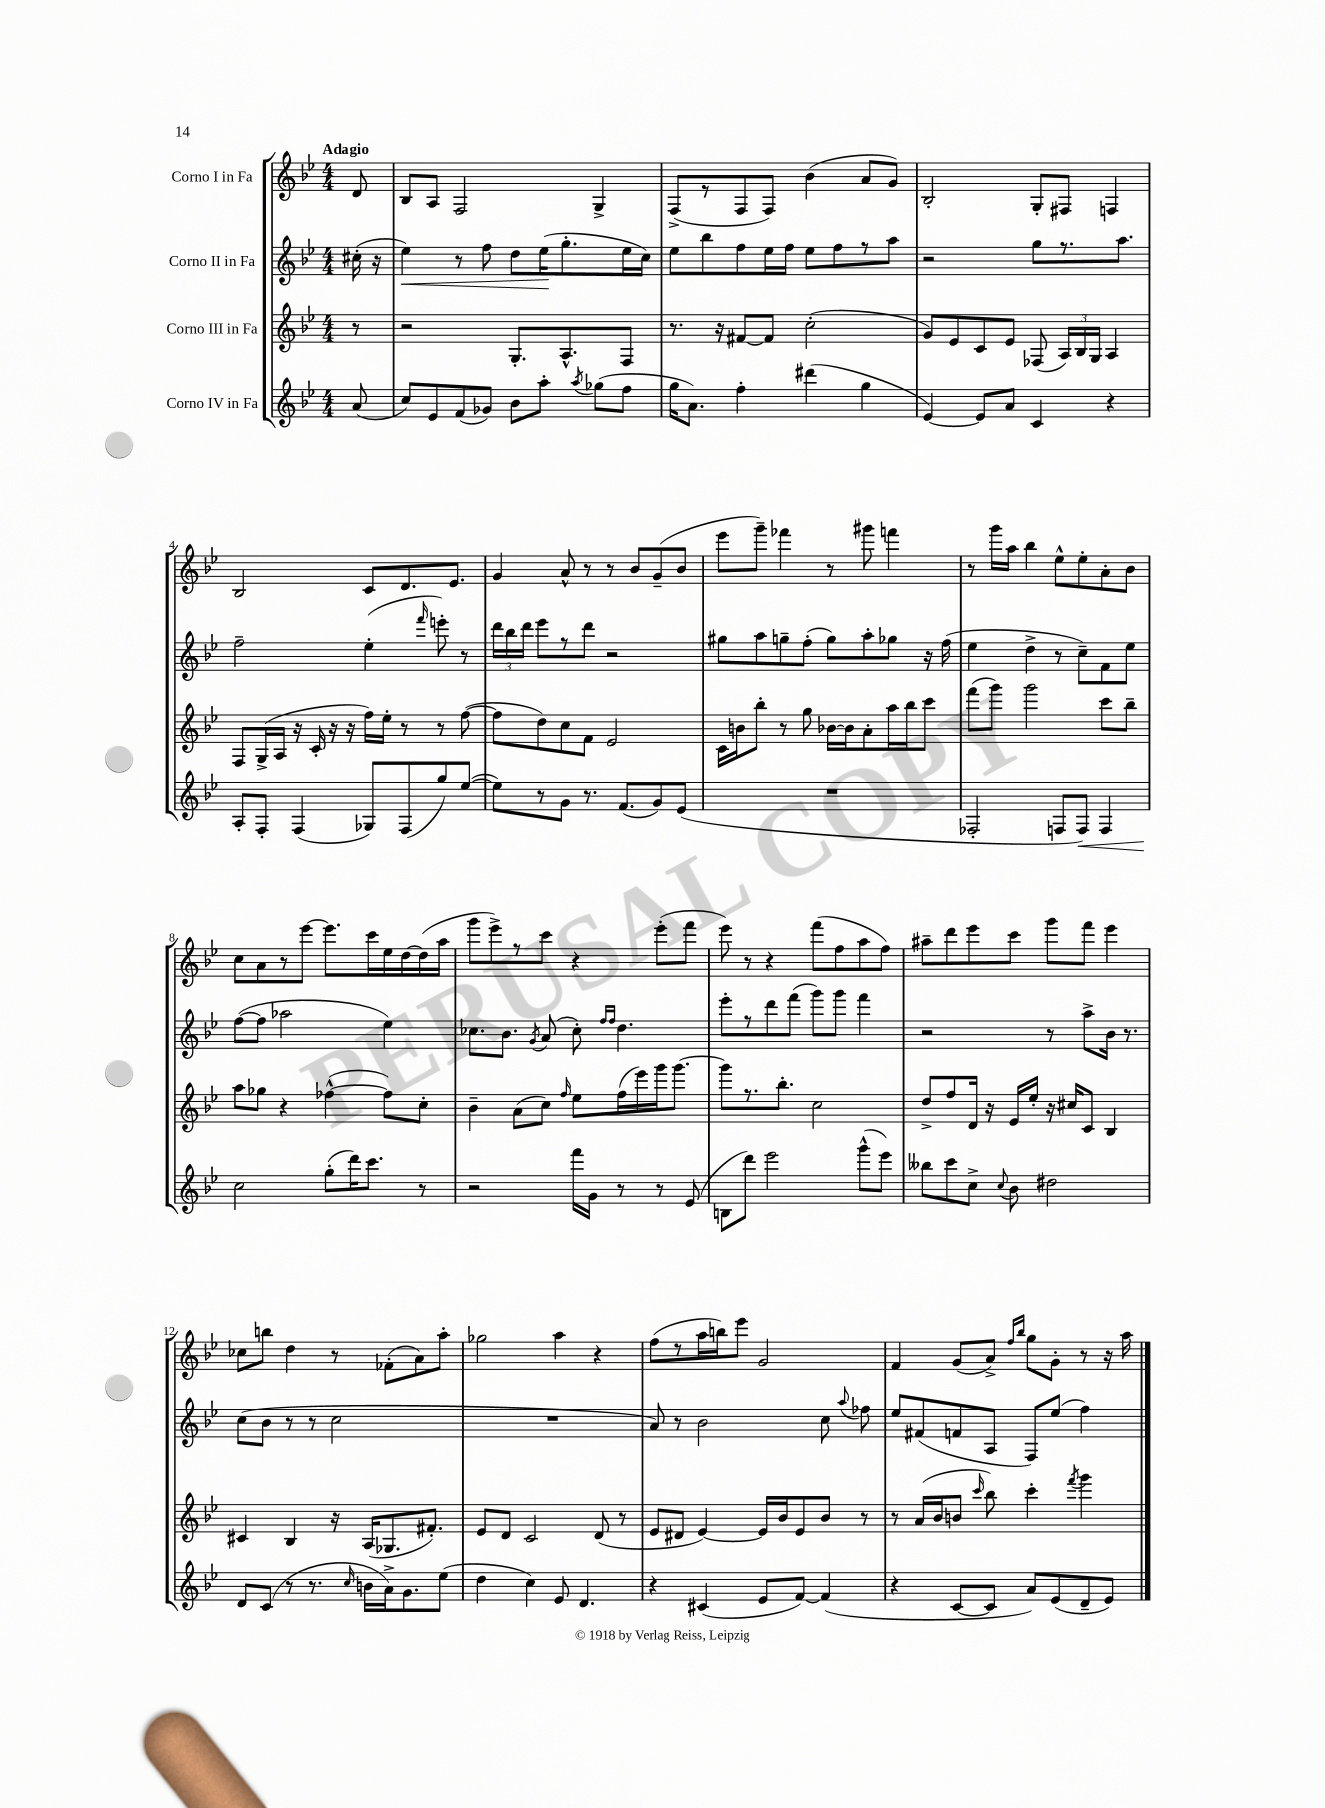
<<
\new StaffGroup <<
\new Staff = "s0" \with { instrumentName = "Corno I in Fa" } {
    \clef treble \key bes \major \numericTimeSignature \time 4/4 \partial 8 \tempo "Adagio"
    \autoBeamOff d'8 |
    bes8[ a8] f2 g4-> |
    f8[->( r8 f8 f8]) bes'4( a'8[ g'8]) |
    bes2-. g8[-. fis8] f4 |
    bes2 c'8[ d'8. ees'8.] |
    g'4 a'8-^ r8 r8 bes'8[ g'8--( bes'8] |
    ees'''8[ g'''8]--) fes'''4 r8 gis'''8 f'''4 |
    r8 g'''16[ a''16] bes''4 ees''8[-^ ees''8-. a'8-. bes'8] |
    c''8[ a'8 r8 ees'''8]~ ees'''8.[ c'''16 ees''16 d''16~ d''16( a''16] |
    g'''8[ ees'''8->) r8 c'''8] r4 ees'''8[-.( f'''8] |
    ees'''8) r8 r4 f'''8[( f''8 a''8 f''8]) |
    ais''8[-- d'''8 ees'''8 c'''8] g'''8[ f'''8] ees'''4 |
    ces''8[ b''8] d''4 r8 fes'8[-.( a'8) a''8]-. |
    ges''2 a''4 r4 |
    f''8[( r8 a''16 b''16) ees'''8] g'2 |
    f'4 g'8[( a'8]->) \grace { f''16[ bes''16] } g''8[ g'8]-. r8 r16 a''16 \bar "|." |
}
\new Staff = "s1" \with { instrumentName = "Corno II in Fa" } {
    \clef treble \key bes \major \numericTimeSignature \time 4/4 \partial 8
    \autoBeamOff cis''16-.( r16 |
    ees''4\<) r8 f''8 d''8[ ees''16\!( g''8.-. ees''16 c''16]) |
    ees''8[ bes''8 f''8 ees''16 f''16] ees''8[ f''8 r8 a''8] |
    r2 g''8[ r8. a''8.] |
    f''2-- ees''4-.( \grace { f'''16 } e'''8-.) r8 |
    \tuplet 3/2 { d'''16[ bes''16 d'''16] } ees'''8[ r8 d'''8] r2 |
    gis''8[ a''8 g''8-- f''8]-.( g''8[) a''8-. ges''8] r16 f''16( |
    ees''4 d''4-> r8 c''8[--) f'8 ees''8] |
    f''8[~( f''8] aes''2 ees''4) |
    ces''8.[ bes'8.] \acciaccatura { g'8 } a'8( ces''8-.) \grace { f''16[ f''16] } d''4. |
    ees'''8[-. r8 d'''8 f'''8]( g'''8[) g'''8] f'''4 |
    r2 r8 a''8[-> bes'16] r8. |
    c''8[( bes'8] r8 r8 c''2 |
    R1 |
    a'8) r8 bes'2 c''8 \appoggiatura { a''8 } fes''8 |
    ees''8[ fis'8( f'8 a8] f8[) ees''8]( f''4) \bar "|." |
}
\new Staff = "s2" \with { instrumentName = "Corno III in Fa" } {
    \clef treble \key bes \major \numericTimeSignature \time 4/4 \partial 8
    \autoBeamOff r8 |
    r2 g8.[-. a8.-^ f8] |
    r8. r16 fis'8[~ fis'8] c''2-.( |
    g'8[) ees'8 c'8 ees'8] fes8( \tuplet 3/2 { a16[) bes16 g16] } a4 |
    f8[ g16->( a16] r16 c'16-. r16 r16 f''16[) ees''16]-. r8 r8 f''8~( |
    f''8[ d''8) c''8 f'8] ees'2 |
    c'16[ b'16 bes''8]-. r8 g''8 bes'16[~ bes'16 a'8-. a''16 bes''16 c'''8] |
    f'''8[( g'''8]) g'''2 c'''8[ bes''8]-- |
    a''8[ ges''8] r4 fes''4~-^( fes''8[) c''8]-. |
    bes'4-- a'8[( c''8]) \grace { f''16 } ees''8[ f''16( ees'''16) g'''16 g'''8.]~ |
    g'''8[ r8. bes''8.]-. c''2 |
    d''8[-> f''8 d'16] r16 ees'16[ ees''16]-. r16 cis''16[ c'8] bes4 |
    cis'4 bes4 r16 a16[( ges8. fis'8.]-.) |
    ees'8[ d'8] c'2 d'8( r8 |
    ees'8[ dis'8] ees'4~) ees'16[ bes'16 ees'8 bes'8] r8 |
    r8 a'16[( bes'16 b'8] \grace { c'''16 } bes''8) c'''4-. \acciaccatura { f'''8 } g'''4 \bar "|." |
}
\new Staff = "s3" \with { instrumentName = "Corno IV in Fa" } {
    \clef treble \key bes \major \numericTimeSignature \time 4/4 \partial 8
    \autoBeamOff a'8( |
    c''8[) ees'8 f'8( ges'8]) bes'8[ a''8]-. \acciaccatura { a''8 } ges''8[( f''8] |
    g''16[ a'8.]) f''4-. dis'''4( g''4 |
    ees'4~) ees'8[ a'8] c'4 r4 |
    a8[-. f8]-. f4( ges8[) f8( g''8) ees''8]~( |
    ees''8[) r8 g'8] r8. f'8.[( g'8) ees'8]( |
    R1 |
    fes2-. f8[ f8]\<) f4 |
    c''2\! g''8[-.( d'''16) c'''8.] r8 |
    r2 f'''16[ g'16] r8 r8 ees'8( |
    b8[ d'''8]) ees'''2 g'''8[-^( ees'''8]) |
    beses''8[ c'''8 c''8]-> \appoggiatura { c''8 } bes'8 dis''2 |
    d'8[ c'8]( r8 r8. \grace { c''16 } b'16[ a'16->) g'8. ees''8]( |
    d''4 c''4) ees'8 d'4. |
    r4 cis'4( ees'8[ f'8]~) f'4( |
    r4 c'8[~ c'8] a'8[) ees'8( d'8-- ees'8]) \bar "|." |
}
>>
>>
